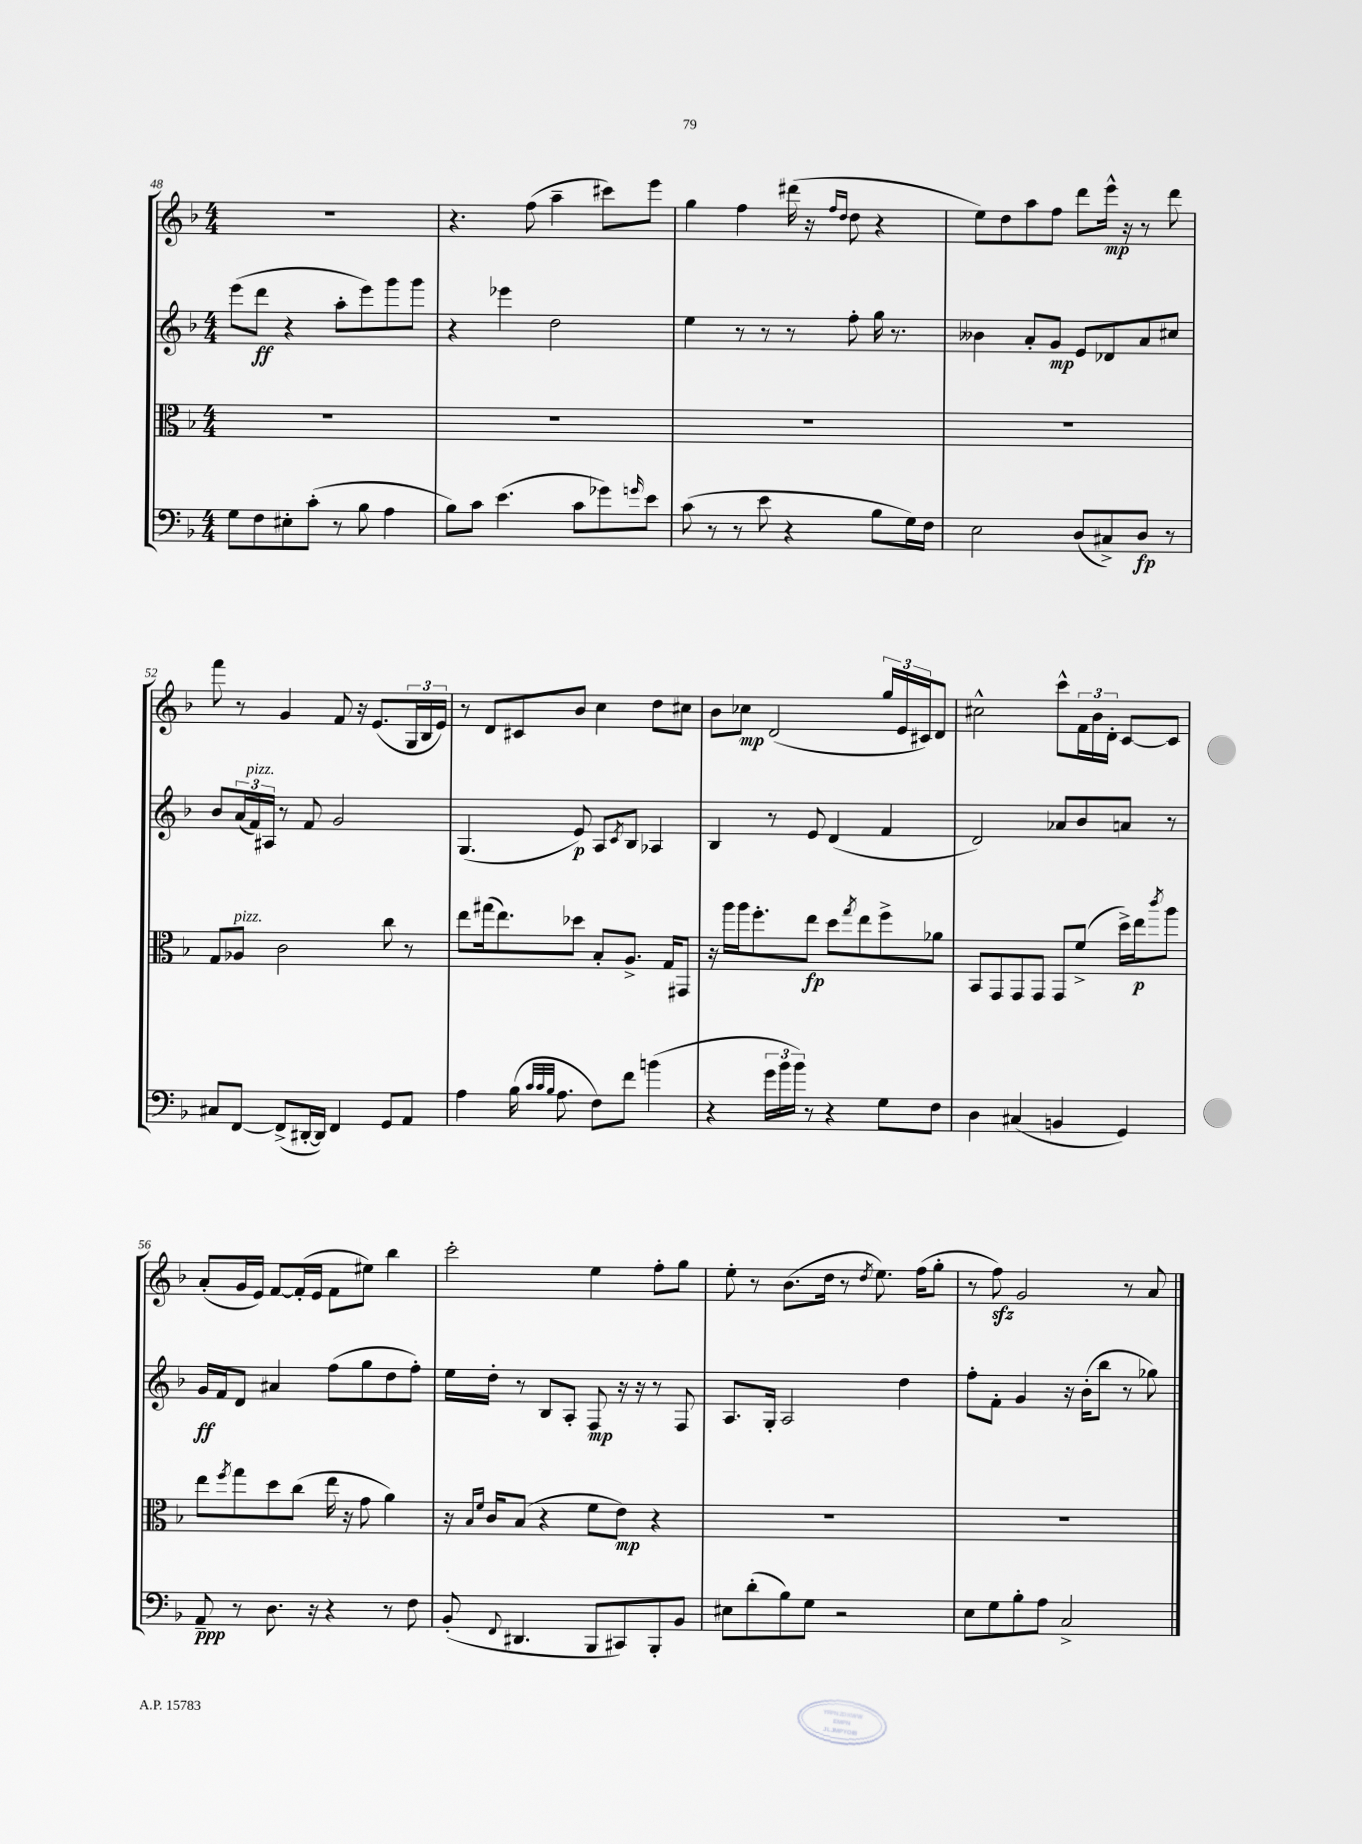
<<
\new StaffGroup <<
\new Staff = "s0" {
    \clef treble \key f \major \numericTimeSignature \time 4/4
    R1 |
    r4. f''8( a''4-- cis'''8) e'''8 |
    g''4 f''4 dis'''16( r16 \grace { f''16 d''16 } d''8 r4 |
    e''8) d''8 a''8 f''8 d'''8 e'''16-^\mp r16 r8 d'''8 |
    f'''8 r8 g'4 f'8 r16 e'8.( \tuplet 3/2 { g16 bes16 e'16) } |
    r8 d'8 cis'8 bes'8 c''4 d''8 cis''8 |
    bes'8 ces''8\mp d'2( \tuplet 3/2 { g''16 e'16 cis'16) } d'8 |
    cis''2-^ c'''8-^ \tuplet 3/2 { f'16 bes'16 d'16-. } c'8~ c'8 |
    a'8-.( g'16 e'16) f'8~ f'16-.( e'16 f'8 eis''8) bes''4 |
    c'''2-. e''4 f''8-. g''8 |
    e''8-. r8 bes'8.( d''16 r8 \acciaccatura { d''8 } e''8.) f''16( g''8-. |
    r8 f''8\sfz) g'2 r8 a'8 \bar "|." |
}
\new Staff = "s1" {
    \clef treble \key f \major \numericTimeSignature \time 4/4
    e'''8( d'''8\ff r4 a''8-. e'''8) g'''8 g'''8 |
    r4 ees'''4 d''2 |
    e''4 r8 r8 r8 f''8-. g''16 r8. |
    beses'4 a'8-. g'8\mp e'8 des'8 a'8 cis''8 |
    bes'8 \tuplet 3/2 { a'16( f'16^\markup { \italic "pizz." }) ais16 } r8 f'8 g'2 |
    g4.( e'8\p) a8 \acciaccatura { c'8 } bes8 aes4 |
    bes4 r8 e'8 d'4( f'4 |
    d'2) aes'8 bes'8 a'8 r8 |
    g'16\ff f'16 d'8 ais'4 f''8( g''8 d''8 f''8-.) |
    e''16 d''16-. r8 bes8 a8-. f8\mp r16 r16 r8 f8 |
    a8. g16-. a2 d''4 |
    f''8-. f'8-. g'4 r16 bes'16-.( bes''8 r8 ges''8) \bar "|." |
}
\new Staff = "s2" {
    \clef alto \key f \major \numericTimeSignature \time 4/4
    R1 |
    R1 |
    R1 |
    R1 |
    g8 aes8^\markup { \italic "pizz." } c'2 c''8 r8 |
    e''8 gis''16( e''8.) des''8 bes8-. a8.-> g16 gis,8 |
    r16 a''16 a''16 f''8.-. e''8\fp d''8 \acciaccatura { g''8 } e''8 f''8-> aes'8 |
    bes,8 g,8 g,8 g,8 g,8 f'8->( d''16->) e''16\p \acciaccatura { c'''8 } a''8 |
    e''8 \acciaccatura { f''8 } g''8 d''8 c''8( e''16 r16 g'8 a'4) |
    r16 \grace { bes16 f'16 } c'16 bes8( r4 f'8 e'8\mp) r4 |
    R1 |
    R1 \bar "|." |
}
\new Staff = "s3" {
    \clef bass \key f \major \numericTimeSignature \time 4/4
    g8 f8 eis8-. c'8-.( r8 bes8 a4 |
    bes8) c'8 e'4.( c'8 ges'8) \grace { g'16 } e'8 |
    c'8( r8 r8 e'8 r4 bes8 g16) f16 |
    e2 d8( cis8->) d8\fp r8 |
    cis8 f,8~ f,8->( dis,16~-. dis,16) f,4 g,8 a,8 |
    a4 bes16( \grace { c'32 c'32 bes32 } a8. f8) f'8 b'4( |
    r4 \tuplet 3/2 { g'16 bes'16 bes'16) } r8 r4 g8 f8 |
    d4 cis4( b,4 g,4) |
    a,8--\ppp r8 d8. r16 r4 r8 f8 |
    bes,8-.( \appoggiatura { f,8 } dis,4. bes,,8 cis,8) bes,,8-. bes,8 |
    eis8 d'8-.( bes8) g8 r2 |
    e8 g8 bes8-. a8 c2-> \bar "|." |
}
>>
>>
\layout { \context { \Score currentBarNumber = #48 } }
